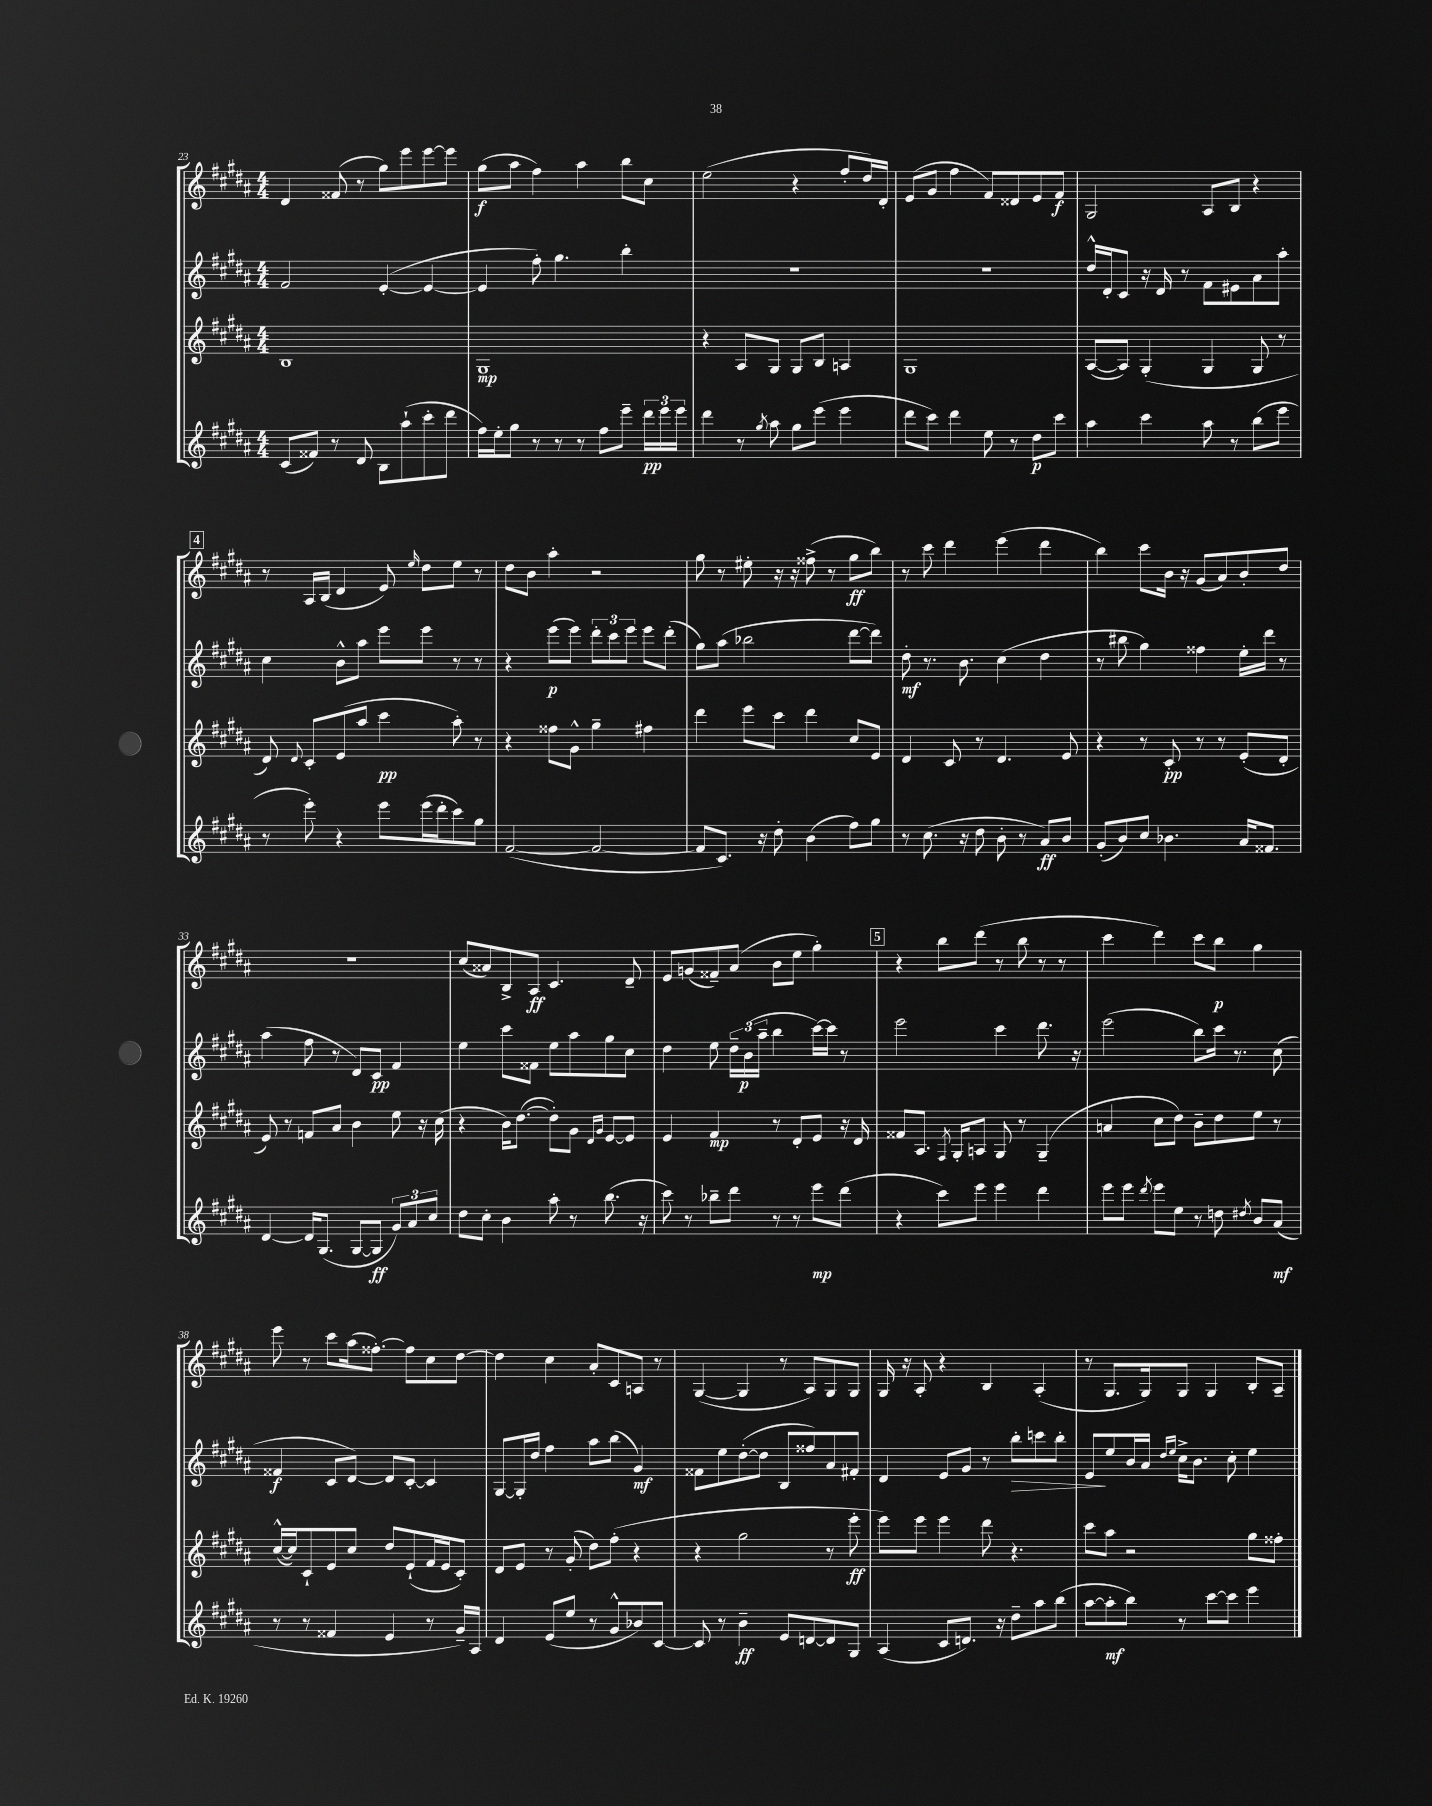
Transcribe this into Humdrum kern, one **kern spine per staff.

**kern	**kern	**kern	**kern
*staff4	*staff3	*staff2	*staff1
*clefG2	*clefG2	*clefG2	*clefG2
*k[f#c#g#d#a#]	*k[f#c#g#d#a#]	*k[f#c#g#d#a#]	*k[f#c#g#d#a#]
*M4/4	*M4/4	*M4/4	*M4/4
(8c#/L	1B	2f#/	4d#/
8f##/J)	.	.	.
8r	.	.	(8f##/
8d#/	.	.	8r
8B\L	.	([4e'/	8gg#\L)
(8aa#`\	.	.	8eee\
8ccc#'\	.	4e/_	[8eee\
8ddd#\J	.	.	8eee\]J
=	=	=	=
16ff#\LL)	1G#	4e/]	(8gg#\L
16ee'\J	.	.	.
8gg#\J	.	.	8aa#\J
8r	.	8ff#'\)	4ff#\)
8r	.	4.gg#\	.
8r	.	.	4aa#\
8ff#\L	.	.	.
8eee~\J	.	4bb'\	8bb\L
24ddd#\LL	.	.	8cc#\J
24eee\	.	.	.
24eee\JJ	.	.	.
=	=	=	=
4ddd#\	4r	1r	(2ee\
8r	8A#/L	.	.
8qgg#/	.	.	.
8aa#\	8G#/J	.	.
8gg#\L	8G#/L	.	4r
(8eee\J	8B/J	.	.
4eee\	4A/	.	8ff#'/L
.	.	.	16dd#/L)
.	.	.	16d#'/JJ
=	=	=	=
8ddd#\L	1G#	1r	(8e/L
8ccc#\J)	.	.	8g#/J
4ddd#\	.	.	4ff#\
8ee\	.	.	8f#/L)
8r	.	.	8d##/
8dd#\L	.	.	8e/
8ccc#\J	.	.	8f#/J
=	=	=	=
4aa#\	([8A#/L	16dd#^^/LL	2G#/
.	.	16d#'/J	.
.	8A#/]J)	8c#/J	.
4ccc#\	(4G#'/	16r	.
.	.	16d#/	.
.	.	8r	.
8aa#\	4G#/	8f#\L	8A#/L
8r	.	8e#\	8B/J
(8bb\L	8G#/	8a#\	4r
8eee\J	8r	8aa#'\J	.
=	=	=	=
8r	8d#/)	4cc#\	8r
.	8qqd#/	.	.
8eee'\)	8c#'/L	.	16A#/LL
.	.	.	(16B/JJ
4r	(8e/	8b^^\L	4d#/
.	8aa#/J	8aa#\J	.
8eee\L	4ccc#\	8eee\L	8e/)
.	.	.	16qqee/
(16eee\L	.	8eee\J	8dd#\L
16ddd#'\J	.	.	.
8ccc#\)	8aa#'\)	8r	8ee\J
8gg#\J	8r	8r	8r
=	=	=	=
([2f#/	4r	4r	8dd#\L
.	.	.	8b\J
.	8ff##\L	(8eee\L	4aa#'\
.	8g#^^\J	8eee\J)	.
2f#/_	4gg#~\	12ddd#'\L	2r
.	.	12ccc#\	.
.	.	12eee\J	.
.	4ff#\	8eee\L	.
.	.	(8ddd#'\J	.
=	=	=	=
8f#/]L	4ddd#\	8gg#\L)	8gg#\
8.c#/J)	.	(8aa#\J	8r
.	8eee\L	2bb-\	8ee#'\
16r	.	.	.
8dd#'\	8ccc#\J	.	16r
.	.	.	16r
(4b\	4ddd#\	.	(8ff##^\
.	.	.	8r
8ff#\L)	8cc#/L	[8ddd#\L	8gg#\L
8gg#\J	8e/J	8ddd#\]J)	8bb\J)
=	=	=	=
8r	4d#/	8dd#'\	8r
(8.cc#\	.	8.r	8ccc#\
.	8c#/	.	4ddd#\
16r	.	8.b\	.
8dd#\	8r	.	.
8b'\	4.d#/	(4cc#\	(4eee\
8r	.	.	.
8a#/L)	.	4dd#\	4ddd#\
8b/J	8e/	.	.
=	=	=	=
(8g#'/L	4r	8r	4bb\)
8b/)	.	8bb#\	.
8cc#/J	8r	4gg#\)	8ccc#\L
4.b-\	8c#'/	.	16b\Jk
.	.	.	16r
.	8r	4ff##\	(8g#/L
.	8r	.	8a#/)
16a#/LK	(8e'/L	16ee'\LL	8b'/
8.f##/J	.	16ddd#\JJ	.
.	8d#'/J	8r	8dd#/J
=	=	=	=
[4d#/	8e/)	(4aa#\	1r
.	8r	.	.
16d#/]LK	8f/L	8ff#\	.
(8.G#/J	.	.	.
.	8a#/J	8r	.
[8G#/L	4b\	8d#/L)	.
8G#/]J	.	8c#/J	.
12g#/L)	8ee\	4f#/	.
12a#/	.	.	.
.	16r	.	.
12cc#/J	.	.	.
.	(16cc#\	.	.
=	=	=	=
8dd#\L	4r	4ee\	(8cc#/L
8cc#'\J	.	.	8a##/)
4b\	16b\LK)	8ccc#\L	8B^/
.	([8.dd#\J	.	.
.	.	8f##\J	8A#/J
8aa#'\	8dd#'\]L)	8ee\L	4.c#/
8r	8g#\J	8aa#\	.
.	16qqd#/LL	.	.
.	16qqg#/JJ	.	.
(8.bb\	[8e/L	8gg#\	.
.	8e/]J	8cc#\J	8d#~/
16r	.	.	.
=	=	=	=
8ccc#\)	4e/	4dd#\	8e/L
8r	.	.	(8g/
8bb-~\L	4f#/	8ee\	8f##~/)
8ddd#\J	.	24dd#~\LL	(8a#/J
.	.	(24b\	.
.	.	24aa#~\JJ	.
8r	8r	4bb\	8b\L
8r	8d#'/L	.	8ee\J
8eee\L	8e/J	[16ccc#\LL)	4gg#'\)
.	.	16ccc#\]JJ	.
(8ddd#\J	16r	8r	.
.	16d#/	.	.
=	=	=	=
4r	8f##/L	2eee\	4r
.	8.A#/J	.	.
8ccc#\L)	.	.	8bb\L
.	8qF#/	.	.
.	16G#'/LK	.	.
8eee\J	8A/J	.	(8ddd#\J
4eee\	8G#/	4ccc#\	8r
.	8r	.	8bb\
4ddd#\	(4G#~/	8.ddd#\	8r
.	.	.	8r
.	.	16r	.
=	=	=	=
8eee\L	4a/	(2eee\	4ccc#\
8eee\J	.	.	.
8qddd#/	.	.	.
8eee\L	8cc#\L	.	4ddd#\)
8ee\J	8dd#\J)	.	.
8r	8b~\L	8bb\L)	8ccc#\L
8dd\	8dd#\	16ccc#\Jk	8bb\J
.	.	8.r	.
8qdd#/	.	.	.
8b/L	8ee\J	.	4gg#\
(8a#/J	8r	(8cc#\	.
=	=	=	=
8r	([16cc#^^/LL	4f##/	8eee\
.	16cc#/]J)	.	.
8r	8c#`/	.	8r
4f##/	8e/	8c#/L	8ccc#\L
.	8cc#/J	[8d#/J)	(16aa#\k
.	.	.	[8.ff##'\J)
4e/	8dd#/L	8d#/]L	.
.	(8e`/	[8c#'/J	8ff##\]L
8r	16f#/L	4c#/]	8cc#\
.	16e/J	.	.
16g#~/LL)	8c#'/J)	.	[8dd#\J
16A#/JJ	.	.	.
=	=	=	=
4d#/	8d#/L	[8G#/L	4dd#\]
.	8e/J	16G#'/]L	.
.	.	16dd#/JJ	.
(8e/L	8r	4ff#\	4cc#\
8ee/J	(8g#'/	.	.
8r	8dd#\L)	8aa#\L	8a#'/L
8g#^^/L	(8ff#'\J	(8bb\J	8c#/
8b-/)	4r	4g#/)	8A/J
[8c#/J	.	.	8r
=	=	=	=
8c#/]	4r	8f##\L	([4G#/
8r	.	8ee\	.
4b~\	2gg#\	([8dd#'\	4G#/]
.	.	8dd#\]J	.
8e/L	.	8B/L	8r
[8d/	.	8ff##/)	8A#/L)
8d/]	8r	8a#/	8G#/
8G#/J	8eee'\	8f#'/J	8G#/J
=	=	=	=
(4A#/	8eee\L)	4d#/	16G#/
.	.	.	16r
.	8eee\J	.	8A#'/
8c#/L	4eee\	8e/L	4r
8.d/J)	.	8g#/J	.
.	8ddd#\	8r	4B/
16r	.	.	.
8dd#~\L	4.r	8bb'\L	.
8aa#\	.	8ccc\	(4A#'/
(8bb\J	.	8bb'\J	.
=	=	=	=
[8aa#\L	8ccc#\L	8e/L	8r
8aa#'\]	8aa#\J	8ee/	8.G#/L
8bb\J)	2r	16b/L	.
.	.	16a#/JJ	16G#/k)
.	.	16qqdd#/LL	.
.	.	16qqee/JJ	.
8r	.	16cc#^\LK	8G#/J
.	.	8.b\J	.
[8ccc#\L	.	.	4G#/
8ccc#\]J	.	8cc#'\	.
4eee\	8gg#\L	4ee\	8B'/L
.	8ff##'\J	.	8A#~/J
==	==	==	==
*-	*-	*-	*-
